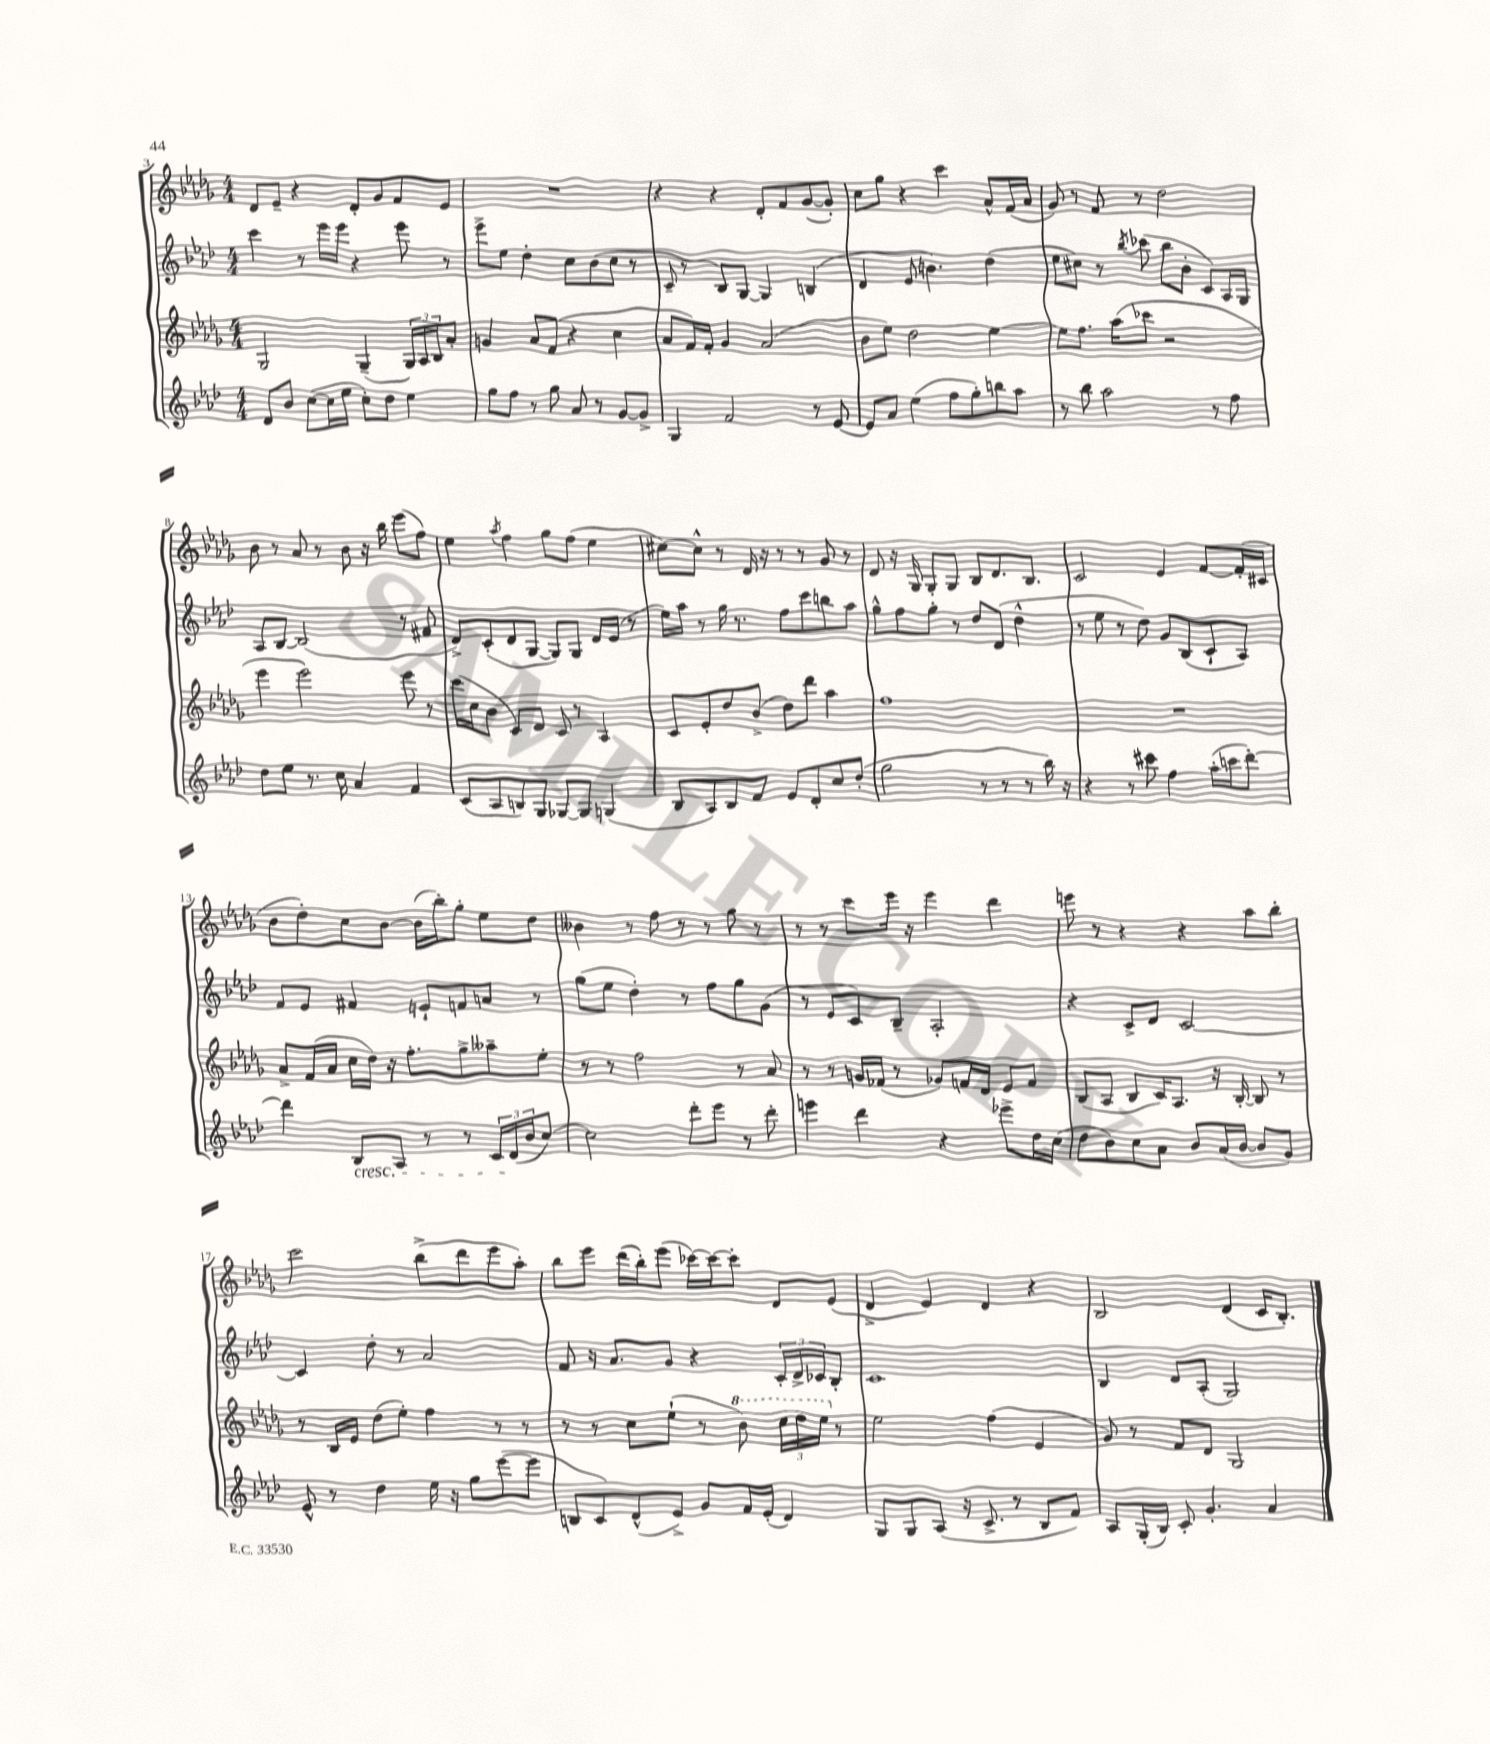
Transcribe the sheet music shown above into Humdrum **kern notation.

**kern	**kern	**kern	**kern
*staff4	*staff3	*staff2	*staff1
*clefG2	*clefG2	*clefG2	*clefG2
*k[b-e-a-d-]	*k[b-e-a-d-g-]	*k[b-e-a-d-]	*k[b-e-a-d-g-]
*M4/4	*M4/4	*M4/4	*M4/4
8d-	2G-	4ccc	8d-
8b-	.	.	8e-~
([8cc	.	8r	4r
16cc]	.	16eee-	.
16ee-	.	16eee-	.
8cc')	(4G-~	4r	8d-'
8dd-	.	.	8g-
4ee-	24G-)	8eee-	8f
.	24A-	.	.
.	24B-	.	.
.	8a-'	8r	8e-
=	=	=	=
8gg	4g	8eee-^	1r
8ff	.	8ee-	.
8r	8a-	4dd-'	.
8gg	(8f	.	.
8a-	4r	8cc	.
8r	.	(8b-	.
[8g	4cc	8cc	.
8g^]	.	8r	.
=	=	=	=
4G	8a-	8c~	4r
.	16f)	8r	.
.	16f'	.	.
2f	4g-	8B-)	4r
.	.	[8G	.
.	(2a-	4G]	8d-'
.	.	.	8f
8r	.	(4B	([8g-
[8e-	.	.	8g-'])
=	=	=	=
8e-]	8b-	4d-	8cc
8a-	8ee-)	.	8gg-
(4ee-	2dd-	8e-	4r
.	.	4.b)	.
8ff	.	.	4ccc
8gg')	.	.	.
8bb	[4ee-	(4dd-	8a-^^
8aa-	.	.	(16f
.	.	.	16a-
=	=	=	=
8r	8ee-]	8ee-	8g-)
8bb-	8.ff	8cc#)	8r
2aa-	.	8r	8f
.	(16aa-	.	.
.	.	8qbb-	.
.	8ccc-	(8ccc-	8r
.	2r	8bb-	2dd-
.	.	8b-'	.
8r	.	8c)	.
8ff	.	16A-	.
.	.	16G	.
=	=	=	=
8dd-	4eee-	8A-	8b-
8ee-	.	[8B-	8r
8.r	2eee-)	(2B-]	8a-
.	.	.	8r
16cc	.	.	.
4a-	.	.	8b-
.	.	.	16r
.	.	.	16bb-
4f	8eee-	8r	(8eee-
.	8r	8f#	8ff)
=	=	=	=
(8c	(16ccc	8d-^)	4ee-
.	16cc	.	.
8A-	8b-	(8c'	.
.	.	.	8qaa-
8B)	8c)	8d-	4ff
8G	8d-	[8G	.
[8G-	8c	8G])	8gg-
8G-]	8r	8G	(8ff
(4G	4A-	16d-	4ee-
.	.	(16e-	.
.	.	8r	.
=	=	=	=
8B-	8c	16ee-)	[8cc#)
.	.	16aa-	.
8A-)	8e-'	8r	8cc#^^]
8B-	8dd-	16gg	8r
.	.	8.r	.
8f	(8b-^	.	16d-
.	.	.	16r
8e-	8dd-)	8ff	8r
8d-'	8ddd-	8ccc	8r
8cc	4aa-	8bb	8g-
(8dd-'	.	8aa-	8r
=	=	=	=
2gg	1ff	8gg^^	8d-
.	.	8ff	16r
.	.	.	16G-
.	.	8gg'	8G-'
.	.	8r	8G-
8r	.	8dd-	8B-
8r	.	(8d-	8.d-
8r	.	4dd-^^	.
.	.	.	8.B-
16bb-)	.	.	.
16r	.	.	.
=	=	=	=
4r	1r	8r	2c
.	.	8ee-	.
8r	.	8r	.
8ccc#	.	8dd-)	.
4ff	.	8g	4e-
.	.	(8B-	.
(16aa-'	.	8c`	[8f
16ccc	.	.	.
[8ddd-')	.	8A-)	(16f']
.	.	.	16c#
=	=	=	=
4ddd-]	8a-^	8f	8b-
.	(16f	8e-	8dd-')
.	16a-	.	.
8B-	16cc	4f#	8cc
.	16dd-)	.	.
8A-	16r	.	[8b-
.	8.ff'	.	.
8r	.	8e`	(16b-]
.	.	.	16bb-')
8r	8gg-^	8f	8gg-'
24c	8aa--~	8a	8ee-
(24d-	.	.	.
24b-	.	.	.
[8cc)	8ee-'	8r	8dd-
=	=	=	=
2cc]	8r	(8gg	4b--
.	8r	8ee-	.
.	2ff	4dd-')	8r
.	.	.	8ff
8ddd-'	.	8r	8r
8eee-	.	8ff	8r
8r	8r	8gg	8gg-
8ddd-'	8a-	(8g	8r
=	=	=	=
4eee	8r	8r	8r
.	8r	8e-	8r
4ddd-	16g	8c)	8ccc
.	(16f-	.	.
.	8r	8B-~	16eee-
.	.	.	16r
4r	8g-)	2A-'	4eee-
.	16f	.	.
.	16d-	.	.
8eee-^	8e-	.	4ddd-
16dd-	8f	.	.
(16cc	.	.	.
=	=	=	=
8dd-	(8B-	4r	8eee
8b-)	8A-	.	8r
8cc	8B-	8c^	4r
8a-	16c)	8d-	.
.	8.A-	.	.
8b-	.	[2c	4r
(16a-	16r	.	.
[16b-	[16B-'	.	.
8b-]	8B-]	.	8aa-
8g)	8r	.	8bb-'
=	=	=	=
8e-^^	8r	4c]	2ccc
8r	16B-	.	.
.	16e-	.	.
4dd-	(8dd-	8dd-'	.
.	8ee-')	8r	.
16ee-	4ff	2a-	(8bb-^
16r	.	.	.
8gg	.	.	8ddd-
([8eee-	8r	.	8eee-
8eee-]	8r	.	8aa-')
=	=	=	=
8B	8r	8f	8bb-
8c)	8r	16r	8eee-
.	.	8.a-	.
(8d-^^	8cc	.	(16ddd-
.	.	.	16bb-')
8e-^)	(8ee-`	8g	(8eee-
8g	8r	4r	[16ccc-)
.	.	.	16ccc-_
16f	8bb-)	.	8ccc-']
(16e-'	.	.	.
4d-)	24ccc	24c'	8d-
.	24ddd-	24d-^	.
.	24eee-	24c-	.
.	8r	8B-'	(8e-
=	=	=	=
8G	2ee-	1c	4d-^
8G	.	.	.
(8A-	.	.	4e-)
16r	.	.	.
8.c^	.	.	.
.	(4ff	.	4d-
8r	.	.	.
8B-	4e-	.	4r
8f)	.	.	.
=	=	=	=
8A-	8g-)	4B-	2B-
(16G'	8r	.	.
16B-)	.	.	.
8c'	8f	8d-	.
4.g'	8d-	(8A-'	.
.	2G-	2G)	(4d-
4a-	.	.	16c
.	.	.	8.B-')
==	==	==	==
*-	*-	*-	*-
